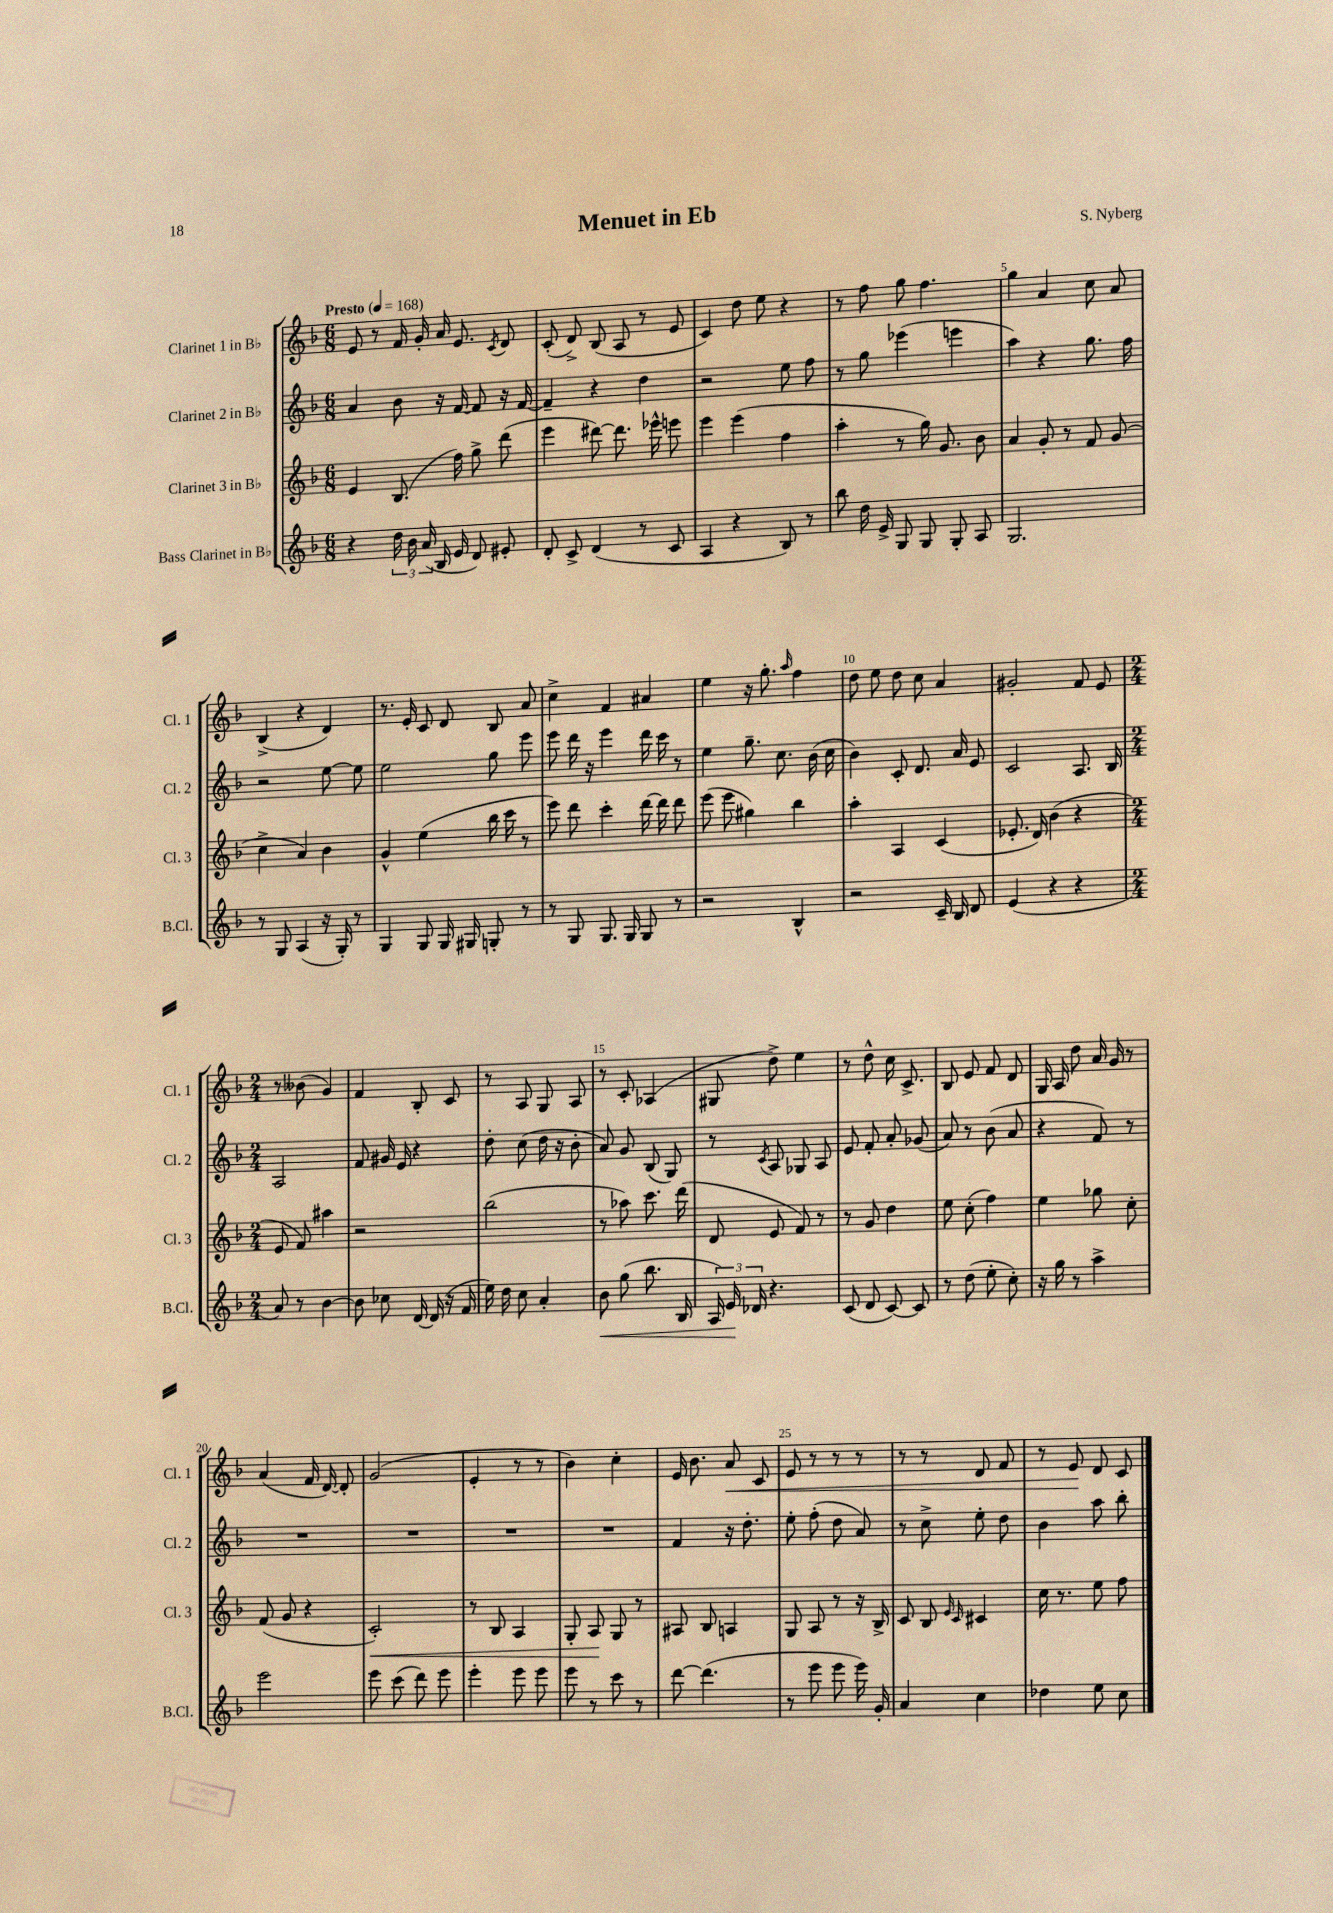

**kern	**dynam	**kern	**dynam	**kern	**kern	**dynam
*part4	*part4	*part3	*part3	*part2	*part1	*part1
*staff4	*staff4	*staff3	*staff3	*staff2	*staff1	*staff1
*I"Bass Clarinet in B♭	*	*I"Clarinet 3 in B♭	*	*I"Clarinet 2 in B♭	*I"Clarinet 1 in B♭	*
*I'B.Cl.	*	*I'Cl. 3	*	*I'Cl. 2	*I'Cl. 1	*
*clefG2	*	*clefG2	*	*clefG2	*clefG2	*
*k[b-]	*	*k[b-]	*	*k[b-]	*k[b-]	*
*M6/8	*	*M6/8	*	*M6/8	*M6/8	*
*MM168	*	*MM168	*	*MM168	*MM168	*
=1	=1	=1	=1	=1	=1	=1
!	!	!	!	!	!LO:TX:a:B:t=Presto	!
4r	.	4e/	.	4a/	8e/	.
.	.	.	.	.	8r	.
24dd\	.	(8.B-/	.	8b-\	16f/	.
24b-\	.	.	.	.	.	.
.	.	.	.	.	16g'/	.
(24a/	.	.	.	.	.	.
16B-/	.	.	.	16r	16a/	.
16e/	.	16ff\)	.	[16f/	8.e/	.
8d/)	.	8gg^\	.	8f/]	.	.
.	.	.	.	.	8qc/	.
8e#X'/	.	(8ddd\	.	16r	8d/	.
.	.	.	.	[16f/	.	.
=2	=2	=2	=2	=2	=2	=2
8d'/	.	4eee\	.	4f~/]	(8c'/	.
8c^/	.	.	.	.	8d^/)	.
(4d/	.	[8ddd#X\)	.	4r	(8B-/	.
.	.	8.ddd#\]	.	.	8A/	.
8r	.	.	.	4dd\	8r	.
.	.	16eee-X^^\	.	.	.	.
8c/	.	8eeen\	.	.	8e/	.
=3	=3	=3	=3	=3	=3	=3
4A/	.	4eee\	.	2r	4c/)	.
4r	.	(4eee\	.	.	8dd\	.
.	.	.	.	.	8ee\	.
8B-/)	.	4ff\	.	8ee\	4r	.
8r	.	.	.	8ff\	.	.
=4	=4	=4	=4	=4	=4	=4
8bb-\	.	4aa'\	.	8r	8r	.
16dd\	.	.	.	8gg\	8ff\	.
16e^/	.	.	.	.	.	.
8G/	.	8r	.	(4eee-X\	8gg\	.
8G/	.	16gg\)	.	.	4.ff\	.
.	.	8.g/	.	.	.	.
8G'/	.	.	.	4eeen\	.	.
8A/	.	8b-\	.	.	.	.
=5	=5	=5	=5	=5	=5	=5
2.G/	.	4a/	.	4aa\)	4gg\	.
.	.	8g'/	.	4r	4a/	.
.	.	8r	.	.	.	.
.	.	8f/	.	8.gg\	8cc\	.
.	.	(8g/	.	.	8a/	.
.	.	.	.	16ff\	.	.
!!LO:LB:g=z
=6	=6	=6	=6	=6	=6	=6
8r	.	4cc^\	.	2r	(4B-^/	.
8G/	.	.	.	.	.	.
(4A/	.	4a/)	.	.	4r	.
16r	.	4b-\	.	[8ee\	4d/)	.
16G'/)	.	.	.	.	.	.
8r	.	.	.	8ee\]	.	.
=7	=7	=7	=7	=7	=7	=7
4G/	.	4g^^/	.	2ee\	8.r	.
.	.	.	.	.	16e'/	.
8G/	.	(4ee\	.	.	8c/	.
16G/	.	.	.	.	8d/	.
16G#X/	.	.	.	.	.	.
8Gn'/	.	16bb-\	.	8gg\	8B-/	.
.	.	16ccc\	.	.	.	.
8r	.	8r	.	8eee\	8a/	.
=8	=8	=8	=8	=8	=8	=8
8r	.	8eee\)	.	8eee\	4cc^\	.
8G/	.	8ddd\	.	16ddd\	.	.
.	.	.	.	16r	.	.
8.G/	.	4ccc'\	.	4eee\	4f/	.
16G/	.	.	.	.	.	.
8G/	.	[16ddd\	.	16ddd\	4a#X/	.
.	.	16ddd\]	.	16ccc\	.	.
8r	.	8ddd\	.	8r	.	.
=9	=9	=9	=9	=9	=9	=9
2r	.	(8eee\	.	4ee\	4ee\	.
.	.	8eee\	.	.	.	.
.	.	4gg#X\)	.	8.gg~\	16r	.
.	.	.	.	.	8.gg'\	.
.	.	.	.	8.cc\	.	.
.	.	.	.	.	16qqaa/	.
4B-^^/	.	4bb-\	.	.	4ff\	.
.	.	.	.	(16b-\	.	.
.	.	.	.	16cc\	.	.
=10	=10	=10	=10	=10	=10	=10
2r	.	4aa'\	.	4b-\)	8dd\	.
.	.	.	.	.	8ee\	.
.	.	4A/	.	8c'/	8dd\	.
.	.	.	.	8.d/	8cc\	.
16c~/	.	(4c/	.	.	4a/	.
16B-/	.	.	.	16a/	.	.
8d/	.	.	.	8e/	.	.
=11	=11	=11	=11	=11	=11	=11
(4e/	.	8.e-X'/	.	2c/	2g#X'/	.
.	.	16d/)	.	.	.	.
4r	.	(4b-\	.	.	.	.
4r	.	4r	.	8.A/	8f/	.
.	.	.	.	.	8e/	.
.	.	.	.	16B-/	.	.
!!LO:LB:g=z
=12	=12	=12	=12	=12	=12	=12
*M2/4	*	*M2/4	*	*M2/4	*M2/4	*
8a/)	.	8e/	.	2A/	8r	.
8r	.	8f/)	.	.	(8b--X\	.
[4b-\	.	4aa#X\	.	.	4g/)	.
=13	=13	=13	=13	=13	=13	=13
8b-\]	.	2r	.	8f/	4f/	.
8cc-X\	.	.	.	16g#X/	.	.
.	.	.	.	16e/	.	.
[16d/	.	.	.	4r	8B-'/	.
(16d/]	.	.	.	.	.	.
16r	.	.	.	.	8c/	.
16f/	.	.	.	.	.	.
=14	=14	=14	=14	=14	=14	=14
16ee\)	.	(2bb-\	.	8dd'\	8r	.
16dd\	.	.	.	.	.	.
8cc\	.	.	.	(8cc\	8A/	.
4a'/	.	.	.	16dd\	8G/	.
.	.	.	.	16r	.	.
.	.	.	.	8b-'\	8A/	.
=15	=15	=15	=15	=15	=15	=15
!	!LO:HP:b	!	!	!	!	!
8b-\	<	8r	.	8a/)	8r	.
(8gg\	.	8aa-X\)	.	8g/	8c'/	.
8.bb-\	.	8.ccc\	.	(8B-/	(4A-X/	.
.	.	.	.	8G/)	.	.
16B-/	.	(16ddd\	.	.	.	.
=16	=16	=16	=16	=16	=16	=16
24A/)	.	8d/	.	8r	8G#X/	.
24e/	.	.	.	.	.	.
24d-X/	[	.	.	.	.	.
.	.	.	.	8qc/	.	.
4.r	.	8e/	.	8A/	8dd^\)	.
.	.	8f/)	.	8G-X/	4ee\	.
.	.	8r	.	8A/	.	.
=17	=17	=17	=17	=17	=17	=17
(8c/	.	8r	.	8e/	8r	.
8d/	.	8g/	.	8f'/	8dd^^\	.
[8c/)	.	4dd\	.	8a'/	16cc\	.
.	.	.	.	.	8.c^/	.
8c/]	.	.	.	(8g-X/	.	.
=18	=18	=18	=18	=18	=18	=18
8r	.	8ee\	.	8a/)	8B-/	.
(8dd\	.	(8cc'\	.	8r	8e/	.
8ee'\	.	4ff\)	.	(8b-\	8f/	.
8cc'\)	.	.	.	8a/	8d/	.
=19	=19	=19	=19	=19	=19	=19
16r	.	4ee\	.	4r	16G/	.
16gg\	.	.	.	.	16A/	.
8r	.	.	.	.	8dd\	.
4aa^\	.	8gg-X\	.	8f/)	16a/	.
.	.	.	.	.	16g/	.
.	.	8cc'\	.	8r	8r	.
!!LO:LB:g=z
=20	=20	=20	=20	=20	=20	=20
2eee\	.	(8f/	.	2r	(4a/	.
.	.	8g/	.	.	.	.
.	.	4r	.	.	16f/	.
.	.	.	.	.	[16d/)	.
.	.	.	.	.	8d'/]	.
=21	=21	=21	=21	=21	=21	=21
!	!	!	!LO:HP:b	!	!	!
8eee\	.	2c'/)	<	2r	(2g/	.
(8ccc\	.	.	.	.	.	.
8ddd\)	.	.	.	.	.	.
8eee\	.	.	.	.	.	.
=22	=22	=22	=22	=22	=22	=22
4eee'\	.	8r	.	2r	4e'/	.
.	.	8B-/	.	.	.	.
8eee\	.	4A/	.	.	8r	.
8eee\	.	.	.	.	8r	.
=23	=23	=23	=23	=23	=23	=23
8eee\	.	8G'/	.	2r	4b-\)	.
8r	.	8A/	.	.	.	.
8ccc\	.	8G/	[	.	4cc'\	.
8r	.	8r	.	.	.	.
=24	=24	=24	=24	=24	=24	=24
[8ddd\	.	8A#X/	.	4f/	16e/	.
.	.	.	.	.	8.b-\	.
(4.ddd\]	.	8B-/	.	.	.	.
!	!	!	!	!	!	!LO:HP:b
.	.	4An/	.	16r	8a/	<
.	.	.	.	8.dd'\	.	.
.	.	.	.	.	8c/	.
=25	=25	=25	=25	=25	=25	=25
8r	.	8G/	.	8ee'\	8e/	.
8eee\	.	8A/	.	(8ff'\	8r	.
8eee\	.	8r	.	8dd\	8r	.
16eee\)	.	16r	.	8a/)	8r	.
16g'/	.	16B-^/	.	.	.	.
=26	=26	=26	=26	=26	=26	=26
4a/	.	8c/	.	8r	8r	.
.	.	8B-/	.	8cc^\	8r	.
.	.	16qqe/	.	.	.	.
.	.	16qqc/	.	.	.	.
4cc\	.	4c#X/	.	8ee'\	8d/	.
.	.	.	.	8dd\	8f/	.
=27	=27	=27	=27	=27	=27	=27
4dd-X\	.	16cc\	.	4b-\	8r	.
.	.	8.r	.	.	.	.
.	.	.	.	.	8e/	.
8ee\	.	8ee\	.	8aa\	8d/	[
8cc\	.	8ff\	.	8bb-'\	8c/	.
==	==	==	==	==	==	==
*-	*-	*-	*-	*-	*-	*-
